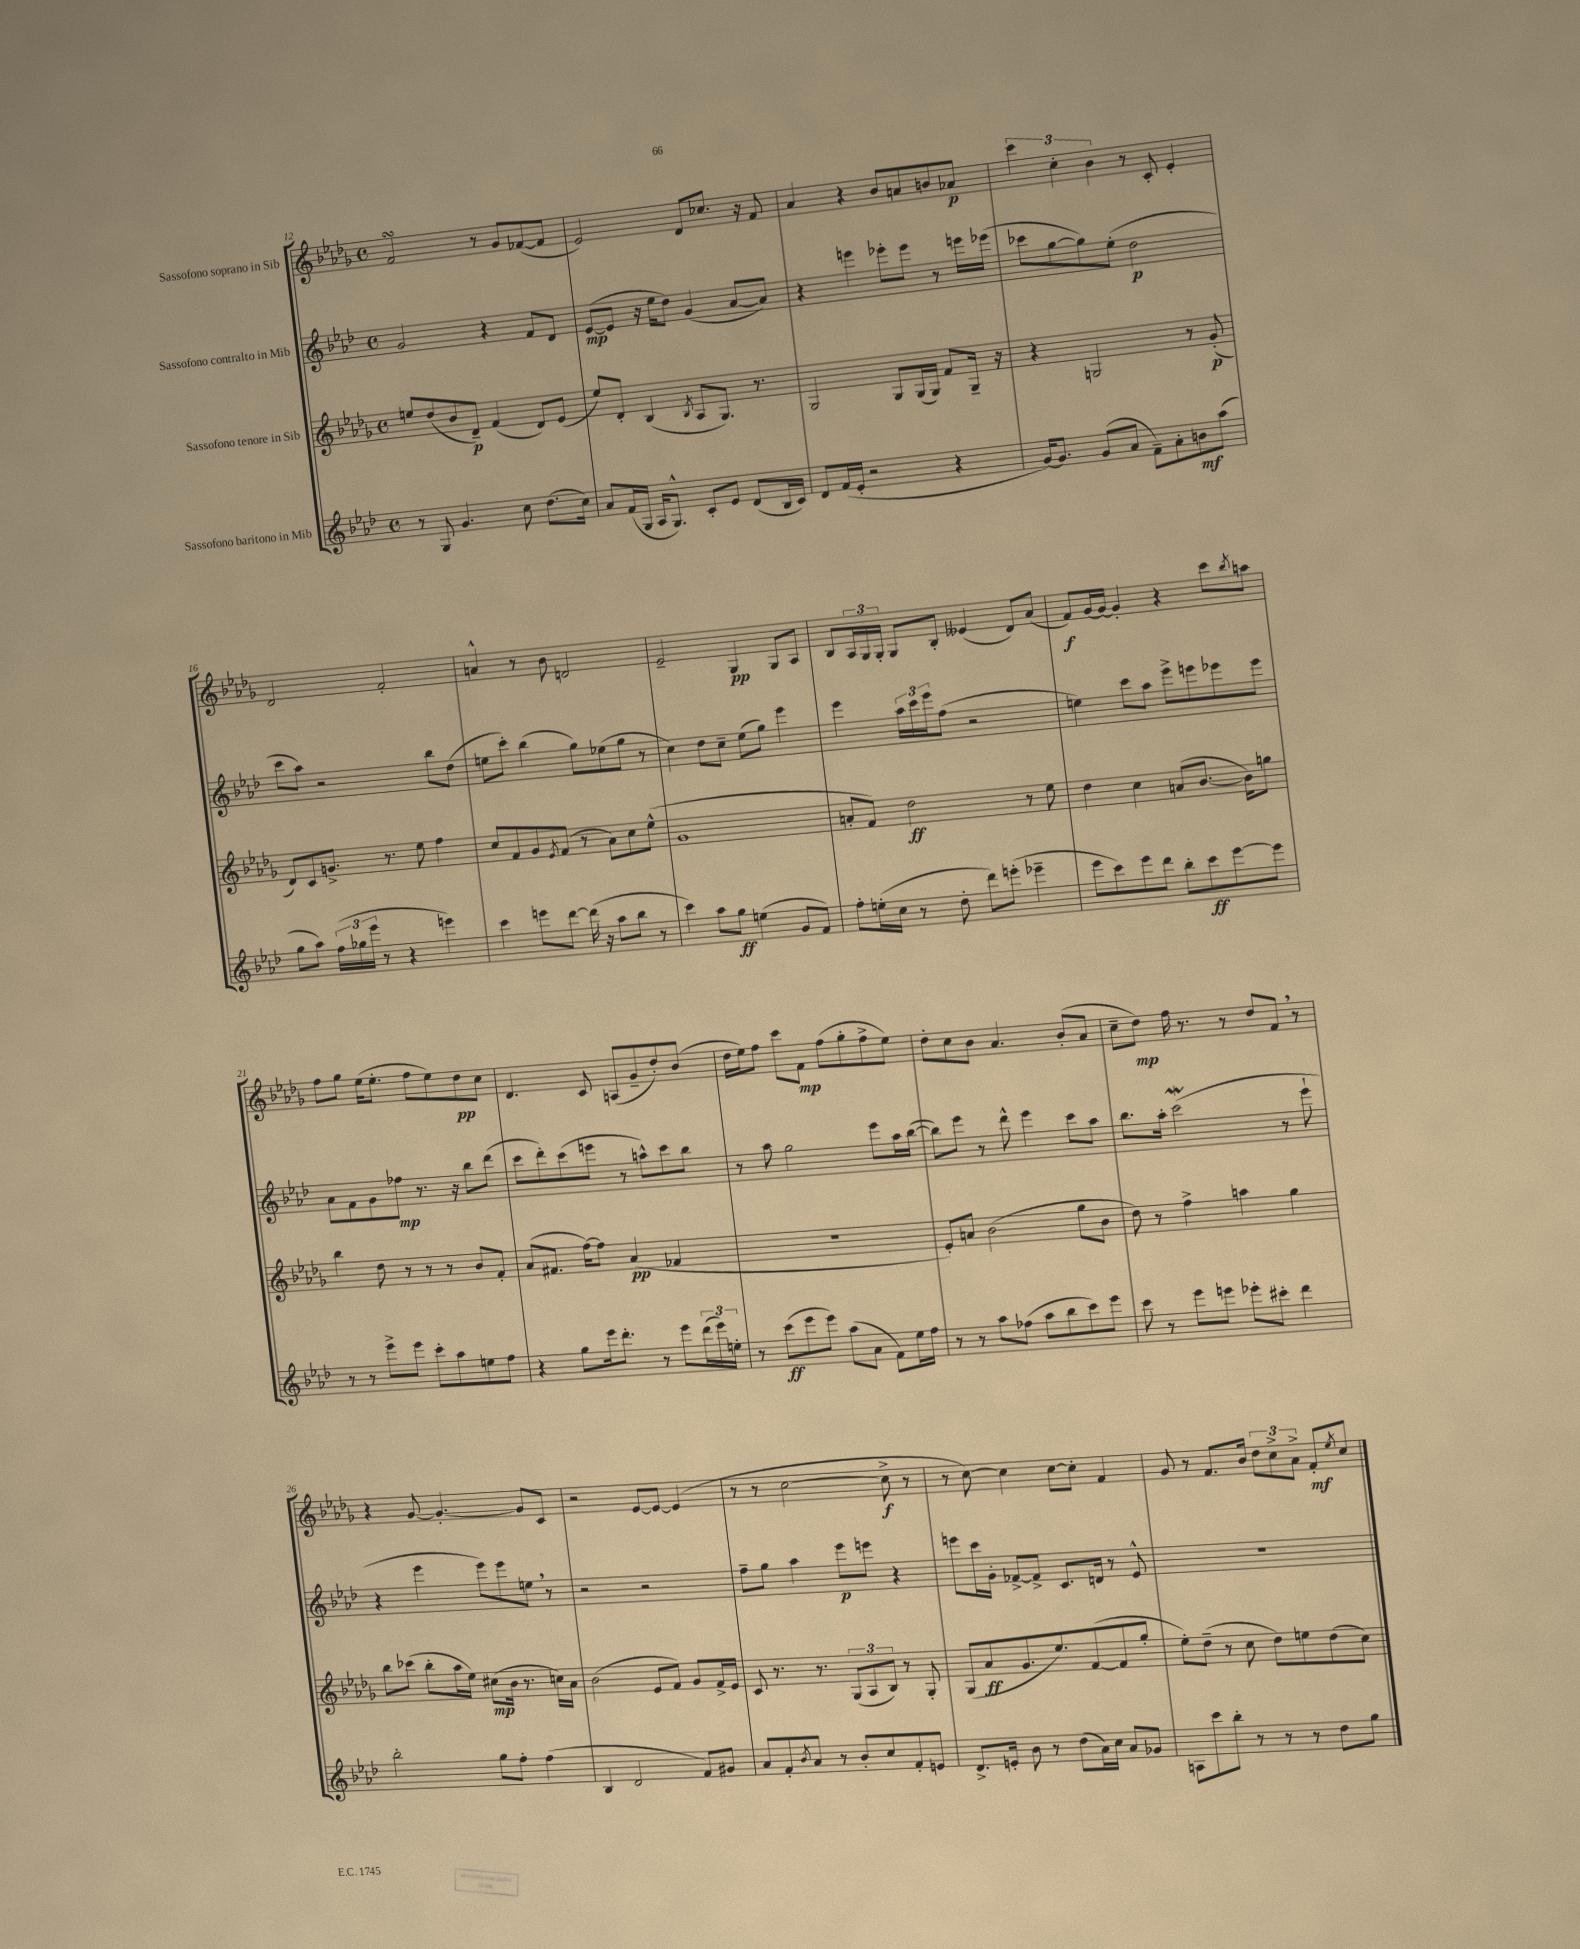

**kern	**dynam	**kern	**dynam	**kern	**dynam	**kern	**dynam
*part4	*part4	*part3	*part3	*part2	*part2	*part1	*part1
*staff4	*staff4	*staff3	*staff3	*staff2	*staff2	*staff1	*staff1
*I"Sassofono baritono in Mib	*	*I"Sassofono tenore in Sib	*	*I"Sassofono contralto in Mib	*	*I"Sassofono soprano in Sib	*
*clefG2	*	*clefG2	*	*clefG2	*	*clefG2	*
*k[b-e-a-d-]	*	*k[b-e-a-d-g-]	*	*k[b-e-a-d-]	*	*k[b-e-a-d-g-]	*
*M4/4	*	*M4/4	*	*M4/4	*	*M4/4	*
*met(c)	*	*met(c)	*	*met(c)	*	*met(c)	*
=12	=12	=12	=12	=12	=12	=12	=12
8r	.	8een/L	.	2g/	.	2fsSsS/	.
8G/	.	(8dd-/	.	.	.	.	.
4.g/	.	8b-/	.	.	.	.	.
.	.	8d-~/J)	p	.	.	.	.
.	.	(4f/	.	4r	.	8r	.
8cc\	.	.	.	.	.	8g-/L	.
(8.dd-\L	.	8d-/L)	.	8f/L	.	([8f-X/	.
.	.	(8e-/J	.	8d-/J	.	8f-/J]	.
16cc\Jk)	.	.	.	.	.	.	.
=13	=13	=13	=13	=13	=13	=13	=13
8a-/L	.	8ee-/L)	.	([8e-/L	mp	2e-/)	.
(16f/L	.	8d-'/J	.	8e-/J]	.	.	.
16G/JJ	.	.	.	.	.	.	.
16A-/KL	.	(4B-/	.	16r	.	.	.
8.G^^/J)	.	.	.	16ee-\KL	.	.	.
.	.	.	.	8dd-\J)	.	.	.
.	.	8qB-/	.	.	.	.	.
8c'/L	.	8A-/L	.	(4g/	.	8d-/L	.
8e-/J	.	8.G-/J)	.	.	.	8.cc-X/J	.
(8d-/L	.	.	.	[8a-/L	.	.	.
.	.	8.r	.	.	.	16r	.
16B-/L	.	.	.	8a-/J])	.	8f/	.
16c/JJ)	.	.	.	.	.	.	.
=14	=14	=14	=14	=14	=14	=14	=14
8d-/L	.	2G-/	.	4r	.	4a-/	.
(16f/L	.	.	.	.	.	.	.
16e-'/JJ	.	.	.	.	.	.	.
2r	.	.	.	4eeen\	.	4r	.
.	.	8G-/L	.	8eee-X'\L	.	8b-/L	.
.	.	(16G-/L	.	8eee-\J	.	8an/	.
.	.	16G-/JJ)	.	.	.	.	.
4r	.	8f/L	.	8r	.	8bn/	.
.	.	16G-~/Jk	.	16eeen\LL	.	8a-X/J	p
.	.	16r	.	(16eee-X\JJ	.	.	.
=15	=15	=15	=15	=15	=15	=15	=15
[16g/KL)	.	4r	.	8ccc-X\L	.	6ccc\	.
8.g/J]	.	.	.	.	.	.	.
.	.	.	.	[8gg\	.	.	.
.	.	.	.	.	.	6cc'\	.
(8g/L	.	2Gn/	.	8gg\])	.	.	.
.	.	.	.	.	.	6b-\	.
8a-/J	.	.	.	(8ee-'\J	.	.	.
8f~\L)	.	.	.	2dd-\	p	8r	.
8a-'\	.	.	.	.	.	8c'/	.
8bn\	mf	8r	.	.	.	4e-'/	.
(8aa-\J	.	(8g-'/	p	.	.	.	.
!!LO:LB:g=z
=16	=16	=16	=16	=16	=16	=16	=16
8gg\L	.	8d-/L)	.	8ccc\L	.	2d-/	.
8aa-\J)	.	8c/	.	8aa-\J)	.	.	.
(24ff\LL	.	8.gn^/J	.	2r	.	.	.
24gg-X\	.	.	.	.	.	.	.
24eee-\JJ	.	.	.	.	.	.	.
8r	.	.	.	.	.	.	.
.	.	8.r	.	.	.	.	.
4r	.	.	.	.	.	2f'/	.
.	.	8ee-\	.	.	.	.	.
4eeen\)	.	4ff\	.	8bb-\L	.	.	.
.	.	.	.	(8dd-\J	.	.	.
=17	=17	=17	=17	=17	=17	=17	=17
4ccc\	.	8cc/L	.	8een\L	.	4an^^/	.
.	.	8f/	.	8ccc'\J)	.	.	.
8eeen\L	.	8g-/	.	(4bb-\	.	8r	.
.	.	8qe-/	.	.	.	.	.
[8ddd-\J	.	(8f/J	.	.	.	8b-\	.
(16ddd-\]	.	8r	.	8gg\L)	.	2dn/	.
16r	.	.	.	.	.	.	.
8aa-\L	.	8a-\L)	.	(8ee-X\	.	.	.
8bb-\J	.	8cc\	.	8gg\J	.	.	.
8r	.	(8ee-^^\J	.	8r	.	.	.
=18	=18	=18	=18	=18	=18	=18	=18
4ccc\)	.	1g-	.	4cc\)	.	2e-~/	.
8aa-\L	.	.	.	8dd-\L	.	.	.
8gg\J	ff	.	.	8cc~\J	.	.	.
(4een\	.	.	.	(8ee-\L	.	4G-/	pp
.	.	.	.	8gg\J)	.	.	.
8g/L	.	.	.	4eee-\	.	8G-/L	.
8f/J)	.	.	.	.	.	8A-/J	.
=19	=19	=19	=19	=19	=19	=19	=19
8ff'\L	.	8an'/L	.	4eee-\	.	8B-/L	.
(16een'\L	.	8f/J)	.	.	.	24A-/L	.
.	.	.	.	.	.	24G-/	.
16cc\JJ	.	.	.	.	.	.	.
.	.	.	.	.	.	24G-'/JJ	.
8r	.	2dd-\	ff	24aa-\LL	.	8G-/L	.
.	.	.	.	24ccc\	.	.	.
.	.	.	.	24eee-\J	.	.	.
8dd-'\	.	.	.	(8ff\J	.	8B-'/J	.
8ddd-\L)	.	.	.	2r	.	(4e--X/	.
(8eeen'\J	.	.	.	.	.	.	.
4eee-X~\	.	8r	.	.	.	8d-/L)	.
.	.	8ee-\	.	.	.	(8a-/J	.
=20	=20	=20	=20	=20	=20	=20	=20
8eee-\L	.	4dd-\	.	4een\)	.	8f/L)	f
8ccc\)	.	.	.	.	.	[16g-/L	.
.	.	.	.	.	.	16g-/JJ_	.
8eee-\	.	4cc\	.	8ccc\L	.	4g-'/]	.
8ddd-\J	.	.	.	8aa-\J	.	.	.
8bb-'\L	.	(8an/L	.	8eee-^\L	.	4r	.
8ccc\	ff	[8.b-/J	.	8eeen\	.	.	.
[8eee-\	.	.	.	8eee-X\	.	8ccc\L	.
.	.	16b-\KL])	.	.	.	.	.
.	.	.	.	.	.	8qbb-/	.
8eee-\J]	.	8ggn\J	.	8eee-\J	.	8aan\J	.
!!LO:LB:g=z
=21	=21	=21	=21	=21	=21	=21	=21
8r	.	4bb-\	.	8a-\L	.	8ff\L	.
8r	.	.	.	8f\	.	8gg-\J	.
8eee-^\L	.	8dd-\	.	8g\	.	(16ee-\KL	.
.	.	.	.	.	.	8.ee-'\J	.
8eee-\J	.	8r	.	8ff-X\J	mp	.	.
8ccc'\L	.	8r	.	8.r	.	8ff\L	.
8aa-\	.	8r	.	.	.	8ee-\)	.
.	.	.	.	16r	.	.	.
8een\	.	8b-/L	.	8bb-\L	.	8dd-\	pp
8ff\J	.	8f'/J	.	(8ddd-\J	.	8cc\J	.
=22	=22	=22	=22	=22	=22	=22	=22
4r	.	(8a-/L	.	8ccc\L	.	4.d-/	.
.	.	8.f#X/J	.	8ddd-'\)	.	.	.
8gg\L	.	.	.	(8ccc\	.	.	.
.	.	[16ff\KL)	.	.	.	.	.
16eee-\k	.	8ff\J]	.	8eeen\J	.	8c/	.
8.ddd-'\J	.	.	.	.	.	.	.
.	.	(4a-/	pp	8r	.	(8An/L	.
8r	.	.	.	8aan^^\L)	.	8g-~/	.
8eee-\L	.	4f-X/	.	8ccc\	.	8dd-'/)	.
(24ddd-\L	.	.	.	8bb-\J	.	(8b-/J	.
24eee-\)	.	.	.	.	.	.	.
24een'\JJ	.	.	.	.	.	.	.
=23	=23	=23	=23	=23	=23	=23	=23
8r	.	1r	.	8r	.	16dd-\LL	.
.	.	.	.	.	.	16ee-\J)	.
(8ccc\L	ff	.	.	8aa-\	.	8ff\J	.
8eee-\	.	.	.	2gg\	.	8ccc\L	.
8eee-\J)	.	.	.	.	.	8f\J	mp
(8aa-\L	.	.	.	.	.	(8ff\L	.
8a-\J	.	.	.	.	.	8gg-'\	.
8f\L)	.	.	.	8eee-\L	.	8ff^\	.
16ee-\L	.	.	.	16aa-\L	.	8ee-\J)	.
16ff\JJ	.	.	.	([16bb-\JJ	.	.	.
=24	=24	=24	=24	=24	=24	=24	=24
8r	.	8e-'/L)	.	8bb-\L])	.	8dd-'\L	.
8r	.	8an/J	.	8eee-\J	.	8cc\	.
8aa-\L	.	(2b-\	.	8r	.	8b-\J	.
(8ff-X\J	.	.	.	8ddd-^^\	.	4.a-/	.
8aa-\L	.	.	.	4eee-\	.	.	.
8bb-\	.	.	.	.	.	.	.
8ccc\)	.	8gg-\L	.	8ccc\L	.	(8b-'/L	.
8eee-\J	.	8b-\J	.	8aa-\J	.	8a-/J	.
=25	=25	=25	=25	=25	=25	=25	=25
8ccc\	.	8dd-\)	.	8.bb-\L	.	8cc~\L	.
8r	.	8r	.	.	.	8dd-\J)	mp
.	.	.	.	16aa-'\Jk	.	.	.
8eee-\L	.	4ff^\	.	(2cccW\	.	16ff\	.
.	.	.	.	.	.	8.r	.
8eeen\J	.	.	.	.	.	.	.
8eee-X'\L	.	4aan\	.	.	.	8r	.
8ccc#X'\J	.	.	.	.	.	8dd-/L	.
4ddd-\	.	4gg-\	.	8r	.	8f,/J	.
.	.	.	.	8eee-`\	.	8r	.
!!LO:LB:g=z
=26	=26	=26	=26	=26	=26	=26	=26
2bb-'\	.	8bb-\L	.	4r	.	4r	.
.	.	(8ccc-X\J	.	.	.	.	.
.	.	8bb-'\L	.	4eee-\	.	[8g-/	.
.	.	16aa-\L	.	.	.	4.g-'/_	.
.	.	16ee-\JJ)	.	.	.	.	.
8gg\L	.	(8cc#X\L	mp	8eee-\L)	.	.	.
8ff'\J	.	16b-\Jk	.	8eee-\	.	.	.
.	.	8.r	.	.	.	.	.
(4ff\	.	.	.	8een,\J	.	8g-/L]	.
.	.	16ccn\LL)	.	8r	.	8c/J	.
.	.	16a-\JJ	.	.	.	.	.
=27	=27	=27	=27	=27	=27	=27	=27
4B-/	.	(2b-\	.	2r	.	2r	.
2d-/	.	.	.	.	.	.	.
.	.	8e-/L	.	2r	.	[8e-/L	.
.	.	8f/J)	.	.	.	8e-/J_	.
8f/L)	.	8g-/L	.	.	.	(4e-/]	.
8g#X/J	.	16f^/L	.	.	.	.	.
.	.	16e-/JJ	.	.	.	.	.
=28	=28	=28	=28	=28	=28	=28	=28
8a-/L	.	8c/	.	8ff~\L	.	8r	.
8f'/	.	8.r	.	8gg\J	.	8r	.
8qb-/	.	.	.	.	.	.	.
8a-/J	.	.	.	4aa-\	.	[2cc\	.
.	.	8.r	.	.	.	.	.
8r	.	.	.	.	.	.	.
8b-'/L	.	(12G-/L	.	8eee-\L	p	.	.
.	.	12A-/	.	.	.	.	.
8cc/	.	.	.	8eeen\J	.	.	.
.	.	12B-/J)	.	.	.	.	.
8f'/	.	8r	.	4r	.	8cc^\]	f
8en/J	.	8G-'/	.	.	.	8r	.
=29	=29	=29	=29	=29	=29	=29	=29
8.d-^/L	.	(8G-/L	.	8eeen\L	.	8r	.
.	.	8a-/	ff	16ccc\L	.	[8cc\)	.
16en'/Jk	.	.	.	16g'\JJ	.	.	.
8b-\	.	8.g-/	.	[8f-X^/L	.	4cc\]	.
8r	.	.	.	8f-^/J]	.	.	.
.	.	8.ee-/)	.	.	.	.	.
(8dd-\L	.	.	.	8.c/L	.	[8cc\L	.
16a-\L)	.	([8f/	.	.	.	8cc'\J]	.
16cc\JJ	.	.	.	16dn/Jk	.	.	.
8a-/L	.	8f/]	.	8r	.	4f/	.
8g-X/J	.	8gg-'/J	.	8e-^^/	.	.	.
=30	=30	=30	=30	=30	=30	=30	=30
8An\L	.	8ee-'\L)	.	1r	.	8g-/	.
8ccc\	.	(8dd-~\J	.	.	.	8r	.
8bb-'\J	.	8r	.	.	.	8.f/L	.
8r	.	8cc\	.	.	.	.	.
.	.	.	.	.	.	16b-/Jk	.
8r	.	8dd-\L)	.	.	.	12dd-\L	.
.	.	.	.	.	.	12cc^\	.
8r	.	8een\	.	.	.	.	.
.	.	.	.	.	.	12a-^\J	.
8dd-\L	.	(8dd-\	.	.	.	8f'/L	mf
.	.	.	.	.	.	8qee-/	.
8gg\J	.	8cc\J)	.	.	.	8cc/J	.
==	==	==	==	==	==	==	==
*-	*-	*-	*-	*-	*-	*-	*-
